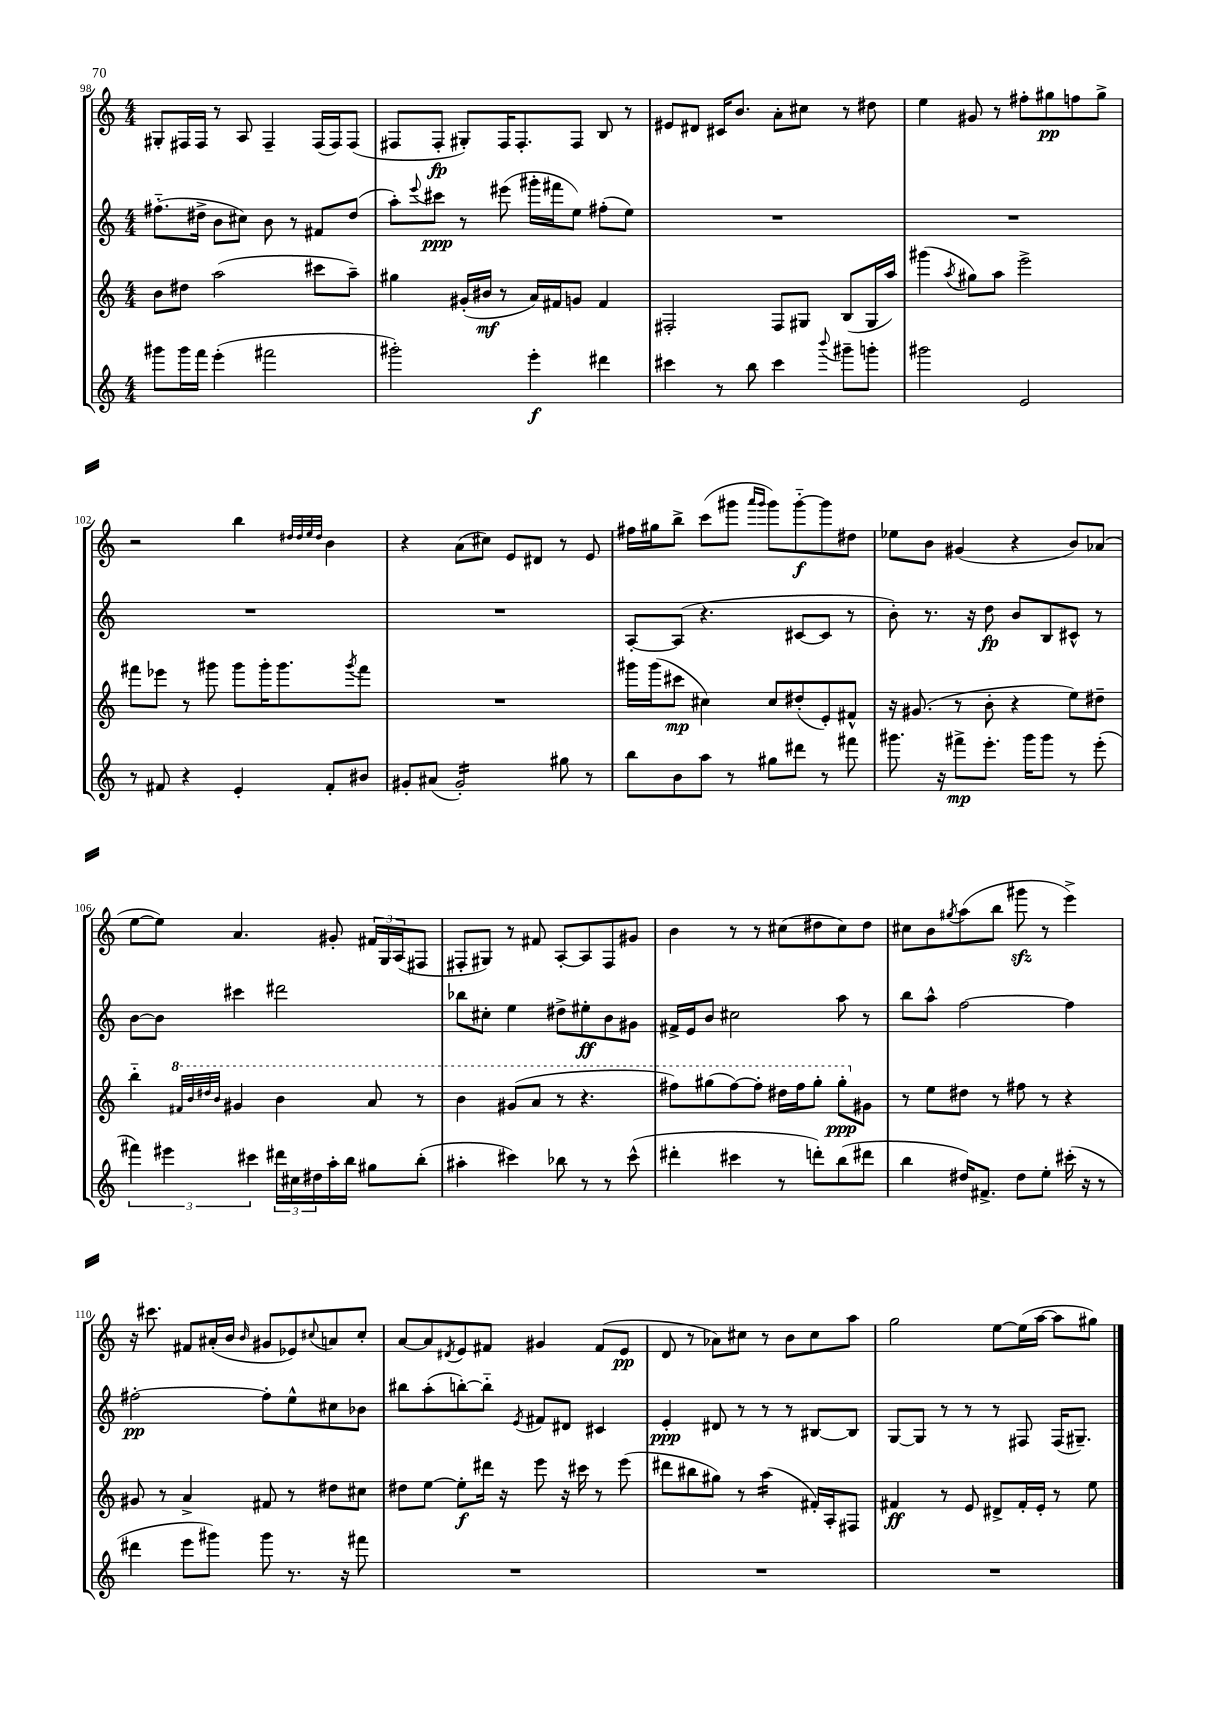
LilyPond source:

<<
\new StaffGroup <<
\new Staff = "s0" {
    \clef treble \key c \major \numericTimeSignature \time 4/4
    gis8-. fis16 fis16 r8 a8 fis4-- fis16( fis16) fis8( |
    fis8 fis8-.\fp gis8-.) fis16 fis8.-. fis8 b8 r8 |
    eis'8 dis'8 cis'16 b'8. a'8-. cis''8 r8 dis''8 |
    e''4 gis'8 r8 fis''8-. gis''8\pp f''8 gis''8-> |
    r2 b''4 \grace { dis''32 dis''32 e''32 dis''32 } b'4 |
    r4 a'8( cis''8) e'8 dis'8 r8 e'8 |
    fis''16 gis''16 b''8-> c'''8( gis'''8 \grace { a'''16 gis'''16 } gis'''8) gis'''8~-_\f gis'''8 dis''8 |
    ees''8 b'8 gis'4( r4 b'8) aes'8( |
    e''8~ e''8) a'4. gis'8-. \tuplet 3/2 { fis'16 g16 a16( } fis8 |
    fis8-. gis8) r8 fis'8 a8~-. a8 fis8 gis'8 |
    b'4 r8 r8 cis''8( dis''8 cis''8) dis''8 |
    cis''8 b'8 \acciaccatura { gis''8 } a''8( b''8 gis'''8\sfz r8 e'''4->) |
    r16 cis'''8. fis'8 ais'16-.( b'16 \grace { b'16 } gis'8 ees'8) \appoggiatura { cis''8 } a'8 cis''8-. |
    a'8~ a'8 \acciaccatura { dis'8 } e'8 fis'8 gis'4 fis'8( e'8\pp |
    d'8 r8 aes'8) cis''8 r8 b'8 cis''8 a''8 |
    g''2 e''8~ e''16( a''16~ a''8 gis''8) \bar "|." |
}
\new Staff = "s1" {
    \clef treble \key c \major \numericTimeSignature \time 4/4
    fis''8.-_( dis''16-> b'8 cis''8) b'8 r8 fis'8 dis''8( |
    a''8-.) \appoggiatura { e'''8 } cis'''8\ppp r8 eis'''8( gis'''16-. fis'''16 e''8) fis''8-.( e''8) |
    R1 |
    R1 |
    R1 |
    R1 |
    a8~-. a8( r4. cis'8~ cis'8 r8 |
    b'8-.) r8. r16 d''8\fp b'8 b8 cis'8-^ r8 |
    b'8~ b'8 cis'''4 dis'''2 |
    bes''8 cis''8-. e''4 dis''8-> eis''8-.\ff b'8 gis'8 |
    fis'16-> e'16 b'8 cis''2 a''8 r8 |
    b''8 a''8-^ f''2~ f''4 |
    fis''2~-.\pp fis''8-. e''8-^ cis''8 bes'8 |
    bis''8 a''8-.( b''8~-.) b''8-_ \acciaccatura { e'8 } fis'8 dis'8 cis'4 |
    e'4-.\ppp dis'8 r8 r8 r8 bis8~ bis8 |
    g8~ g8 r8 r8 r8 fis8 fis16( gis8.--) \bar "|." |
}
\new Staff = "s2" {
    \clef treble \key c \major \numericTimeSignature \time 4/4
    b'8 dis''8 a''2( cis'''8 a''8--) |
    gis''4 gis'16-.( bis'16\mf r8 a'16) fis'16 g'8 fis'4 |
    fis2-. fis8 gis8 b8( gis16 a''16) |
    gis'''4( \acciaccatura { a''8 } gis''8) a''8 e'''2-> |
    fis'''8 ees'''8 r8 gis'''8 gis'''8 gis'''16-. gis'''8. \acciaccatura { gis'''8 } fis'''8 |
    R1 |
    gis'''16 gis'''16( cis'''8\mp cis''4) cis''8 dis''8-.( e'8-.) fis'8-^ |
    r16 gis'8.( r8 b'8-. r4 e''8) dis''8-- |
    b''4-_ \ottava #1 \grace { fis''32 b''32 dis'''32 b''32 } gis''4 b''4 a''8 r8 |
    b''4 gis''8( a''8 r8 r4. |
    fis'''8) gis'''8( fis'''8~) fis'''8-. dis'''16 fis'''16 gis'''8-. gis'''8-.\ppp \ottava #0 gis'8 |
    r8 e''8 dis''8 r8 fis''8 r8 r4 |
    gis'8 r8 a'4-> fis'8 r8 dis''8 cis''8 |
    dis''8 e''8~ e''8-.\f dis'''16 r16 e'''8 r16 cis'''16 r8 e'''8( |
    dis'''8 bis''8 gis''8) r8 a''4:16( fis'16-.) a16-. fis8 |
    fis'4\ff r8 e'8 dis'8-> fis'16-. e'16-. r8 e''8 \bar "|." |
}
\new Staff = "s3" {
    \clef treble \key c \major \numericTimeSignature \time 4/4
    gis'''8 gis'''16 f'''16 e'''4-.( fis'''2 |
    gis'''2-.) e'''4-.\f dis'''4 |
    cis'''4 r8 b''8 cis'''4 \appoggiatura { b'''8 } gis'''8-- g'''8-. |
    gis'''2 e'2 |
    r8 fis'8 r4 e'4-. fis'8-. bis'8 |
    gis'8-. ais'8( gis'2:16-.) gis''8 r8 |
    b''8 b'8 a''8 r8 gis''8 dis'''8 r8 fis'''8 |
    gis'''8. r16 fis'''8->\mp e'''8.-. gis'''16 gis'''8 r8 e'''8-.( |
    \tuplet 3/2 { fis'''4) eis'''4 cis'''4 } \tuplet 3/2 { dis'''16 cis''16 dis''16 } a''16-. b''16 gis''8 b''8-.( |
    ais''4-. cis'''4) bes''8 r8 r8 cis'''8-^( |
    dis'''4-. cis'''4 r8 d'''8-.) b''8( dis'''8 |
    b''4 dis''16) fis'8.-> dis''8 e''8-. cis'''16-.( r16 r8 |
    dis'''4 e'''8 gis'''8) gis'''8 r8. r16 fis'''8 |
    R1 |
    R1 |
    R1 \bar "|." |
}
>>
>>
\layout { \context { \Score currentBarNumber = #98 } }
